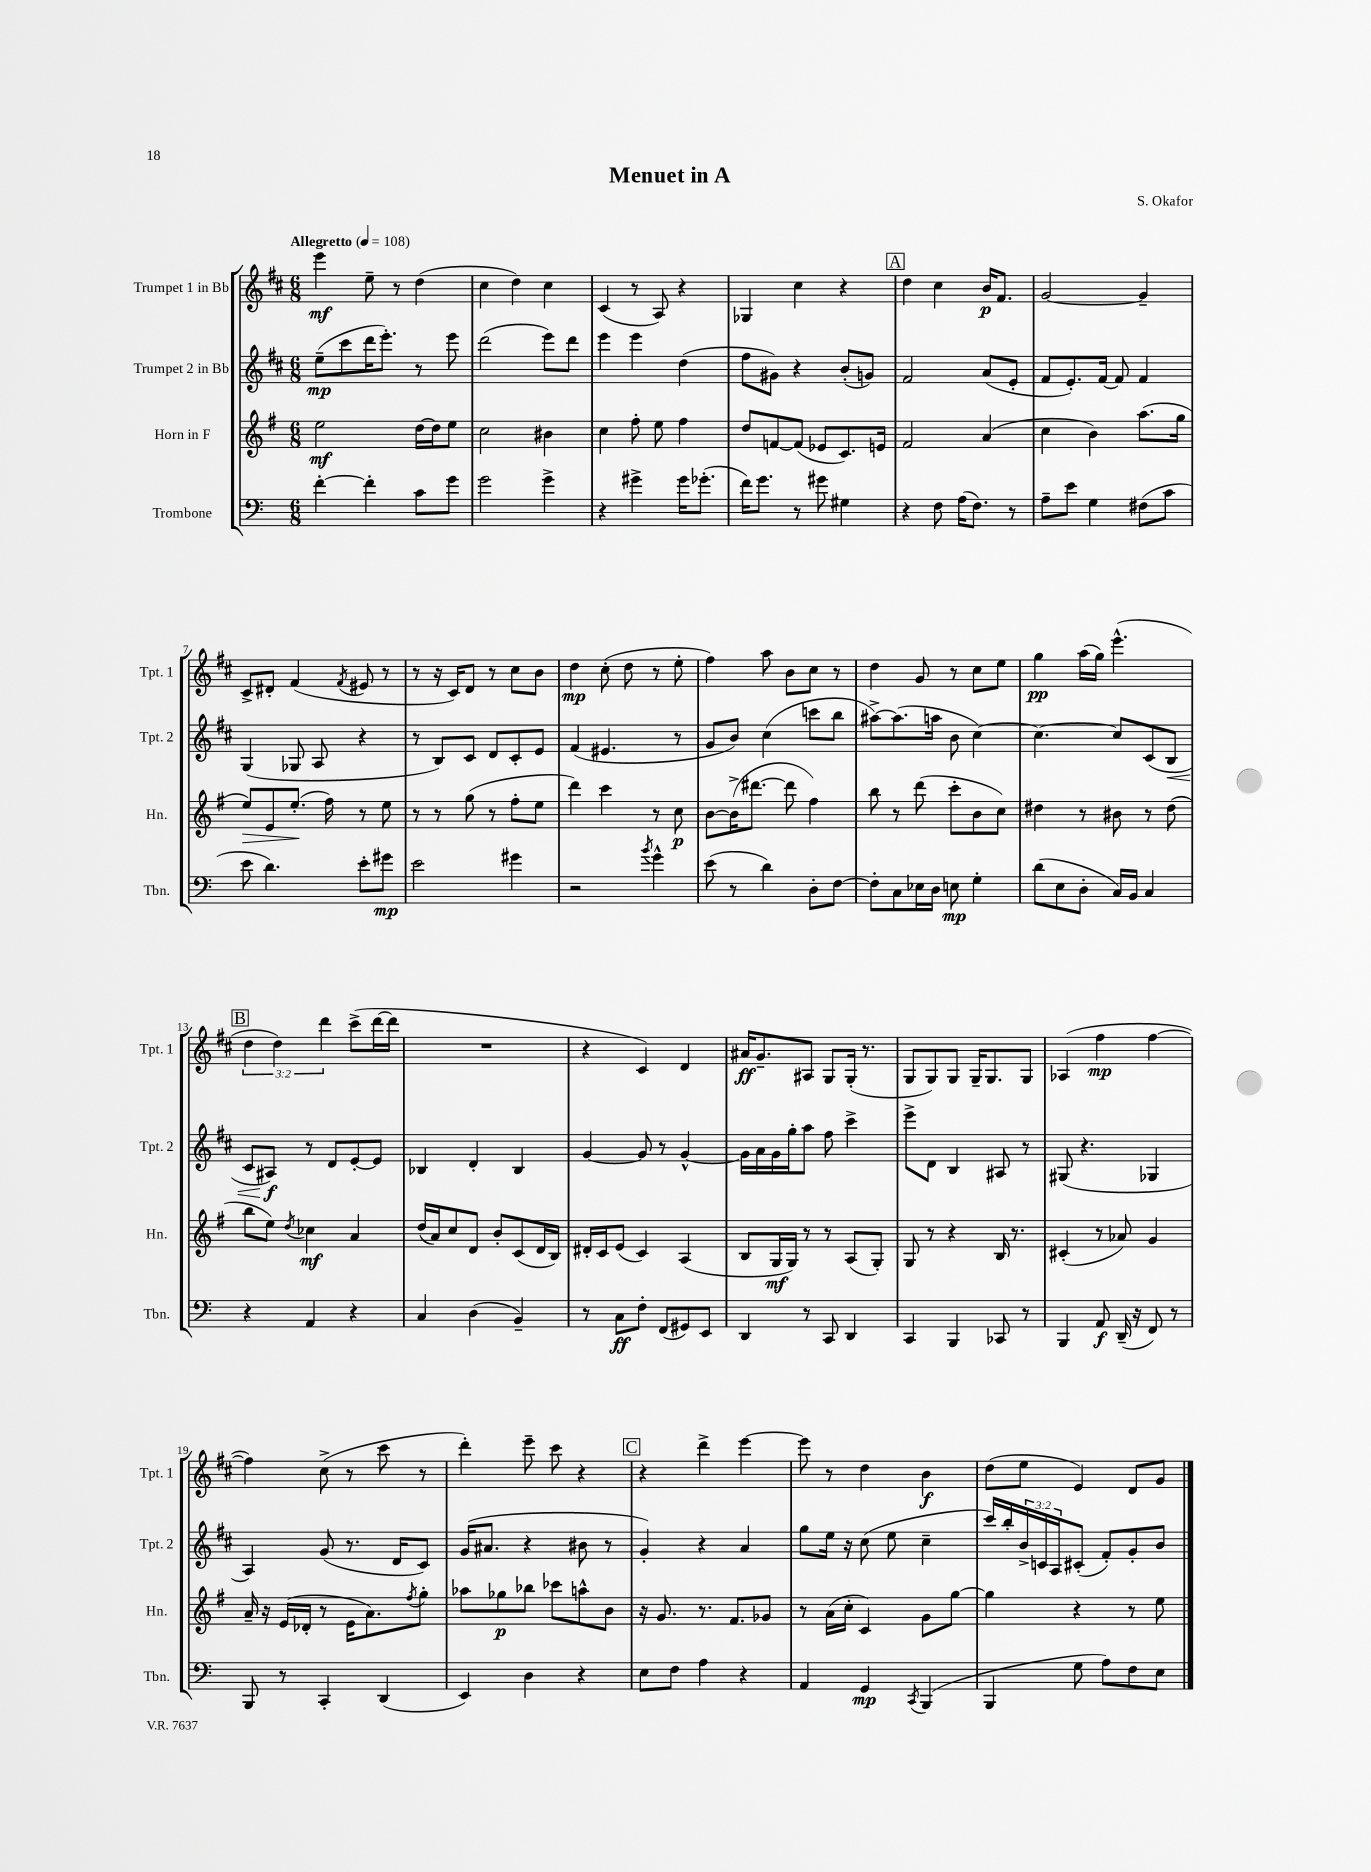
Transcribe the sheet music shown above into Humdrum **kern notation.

**kern	**dynam	**kern	**dynam	**kern	**dynam	**kern	**dynam
*part4	*part4	*part3	*part3	*part2	*part2	*part1	*part1
*staff4	*staff4	*staff3	*staff3	*staff2	*staff2	*staff1	*staff1
*I"Trombone	*	*I"Horn in F	*	*I"Trumpet 2 in Bb	*	*I"Trumpet 1 in Bb	*
*I'Tbn.	*	*I'Hn.	*	*I'Tpt. 2	*	*I'Tpt. 1	*
*clefF4	*	*clefG2	*	*clefG2	*	*clefG2	*
*k[]	*	*k[f#]	*	*k[f#c#]	*	*k[f#c#]	*
*M6/8	*	*M6/8	*	*M6/8	*	*M6/8	*
*MM108	*	*MM108	*	*MM108	*	*MM108	*
=1	=1	=1	=1	=1	=1	=1	=1
!	!	!	!	!	!	!LO:TX:a:B:t=Allegretto	!
[4f'\	.	2ee\	mf	(8ee~\L	mp	4eee\	mf
.	.	.	.	8ccc#\	.	.	.
4f'\]	.	.	.	16ddd\K	.	8ee~\	.
.	.	.	.	8.eee'\J)	.	.	.
.	.	.	.	.	.	8r	.
8c\L	.	[16dd\LL	.	8r	.	(4dd\	.
.	.	16dd\J]	.	.	.	.	.
8g\J	.	8ee\J	.	8eee\	.	.	.
=2	=2	=2	=2	=2	=2	=2	=2
2g\	.	2cc\	.	(2ddd\	.	4cc#\	.
.	.	.	.	.	.	4dd\)	.
4g^\	.	4b#X\	.	8eee\L)	.	4cc#\	.
.	.	.	.	8ddd\J	.	.	.
=3	=3	=3	=3	=3	=3	=3	=3
4r	.	4cc\	.	4eee\	.	(4c#/	.
4g#X^\	.	8ff#'\	.	4eee\	.	8r	.
.	.	8ee\	.	.	.	8A/)	.
16g#\KL	.	4ff#\	.	(4dd\	.	4r	.
(8.g-X'\J	.	.	.	.	.	.	.
=4	=4	=4	=4	=4	=4	=4	=4
16f\KL)	.	8dd/L	.	8ff#\L	.	4G-X/	.
8.g\J	.	.	.	.	.	.	.
.	.	[8fn/	.	8g#X\J)	.	.	.
8r	.	(8f/J]	.	4r	.	4cc#\	.
8g#X\	.	8e-X/L	.	.	.	.	.
4G#X\	.	8.c/)	.	(8b'/L	.	4r	.
.	.	.	.	8gn/J)	.	.	.
.	.	16en/Jk	.	.	.	.	.
!!LO:REH:place=s1:t=A
=5	=5	=5	=5	=5	=5	=5	=5
4r	.	2f#/	.	2f#/	.	4dd\	.
8F\	.	.	.	.	.	4cc#\	.
(16A\KL	.	.	.	.	.	.	.
8.F\J)	.	.	.	.	.	.	.
.	.	(4a/	.	(8a/L	.	16b/KL	p
.	.	.	.	.	.	8.f#/J	.
8r	.	.	.	8e'/J	.	.	.
=6	=6	=6	=6	=6	=6	=6	=6
8A~\L	.	4cc\	.	8f#/L	.	[2g/	.
8e\J	.	.	.	8.e'/)	.	.	.
4G\	.	4b\)	.	.	.	.	.
.	.	.	.	[16f#/Jk	.	.	.
.	.	.	.	8f#/]	.	.	.
(8F#X\L	.	(8.aa\L	.	4f#/	.	4g~/]	.
8c\J	.	.	.	.	.	.	.
.	.	16gg\Jk	.	.	.	.	.
!!LO:LB:g=z
=7	=7	=7	=7	=7	=7	=7	=7
!	!	!	!LO:HP:b	!	!	!	!
8e\	.	8ee/L)	>	(4G/	.	8c#^/L	.
4.d\)	.	8e/	.	.	.	8d#X'/J	.
.	.	(8.ee'/J	.	8G-X/	.	(4f#/	.
.	.	.	.	8A/	.	.	.
.	.	16ff#\)	]	.	.	.	.
.	.	.	.	.	.	8qf#/	.
8e'\L	.	8r	.	4r	.	8e#X/	.
8g#X\J	mp	8ee\	.	.	.	8r	.
=8	=8	=8	=8	=8	=8	=8	=8
2e\	.	8r	.	8r	.	8r	.
.	.	8r	.	8B/L)	.	16r	.
.	.	.	.	.	.	16c#/KL)	.
.	.	(8gg\	.	8c#/J	.	8d/J	.
.	.	8r	.	8d/L	.	8r	.
4g#X\	.	8ff#'\L	.	8c#'/	.	8cc#\L	.
.	.	8ee\J	.	8e/J	.	8b\J	.
=9	=9	=9	=9	=9	=9	=9	=9
2r	.	4ddd\)	.	(4f#/	.	4dd\	mp
.	.	4ccc\	.	4.e#X/	.	(8cc#'\	.
.	.	.	.	.	.	8dd\	.
8qb/	.	.	.	.	.	.	.
4g^^\	.	8r	.	.	.	8r	.
.	.	8cc\	p	8r	.	8ee'\	.
=10	=10	=10	=10	=10	=10	=10	=10
(8e\	.	[8b\L	.	8g/L	.	4ff#\)	.
8r	.	(16b^\K]	.	8b/J)	.	.	.
.	.	[8.ddd#X\J	.	.	.	.	.
4d\)	.	.	.	(4cc#\	.	8aa\	.
.	.	8ddd#\]	.	.	.	8b\L	.
8D'\L	.	4ff#\)	.	8cccn\L	.	8cc#\J	.
[8F\J	.	.	.	8bb\J	.	8r	.
=11	=11	=11	=11	=11	=11	=11	=11
8F'\L]	.	8bb\	.	[8aa#X^\L)	.	4dd\	.
8C\	.	8r	.	(8.aa#\]	.	.	.
16E-X\L	.	(8ddd\	.	.	.	8g/	.
16D\JJ	.	.	.	16aan\Jk	.	.	.
8En\	mp	8ccc'\L	.	8b\	.	8r	.
4G'\	.	8b\	.	[4cc#\)	.	8cc#\L	.
.	.	8cc\J)	.	.	.	8ee\J	.
=12	=12	=12	=12	=12	=12	=12	=12
(8d\L	.	4dd#X\	.	4.cc#\_	.	4gg\	pp
8E\	.	.	.	.	.	.	.
8D'\J	.	8r	.	.	.	(16aa\LL	.
.	.	.	.	.	.	16gg\JJ)	.
16C/LL)	.	8b#X\	.	8cc#/L]	.	(4.eee^^\	.
16BB/JJ	.	.	.	.	.	.	.
4C/	.	8r	.	(8c#/	.	.	.
!	!	!	!	!	!LO:HP:b	!	!
.	.	(8dd#\	.	8B/J	<	.	.
!!LO:LB:g=z
!!LO:REH:place=s1:t=B
=13	=13	=13	=13	=13	=13	=13	=13
4r	.	8bb\L	.	8c#/L	.	6dd\	.
.	.	8ee\J)	.	8A#X/J)	f	.	.
.	.	.	.	.	.	6dd\)	.
.	.	8qdd/	.	.	.	.	.
4AA/	.	4cc-X\	mf	8r	[	.	.
.	.	.	.	.	.	6ddd\	.
.	.	.	.	8d/L	.	.	.
4r	.	4a/	.	[8e'/	.	(8ccc#^\L	.
.	.	.	.	8e/J]	.	[16ddd\L	.
.	.	.	.	.	.	16ddd\JJ]	.
=14	=14	=14	=14	=14	=14	=14	=14
4C/	.	(16dd/LL	.	4B-X/	.	2.r	.
.	.	16a/J)	.	.	.	.	.
.	.	8cc/	.	.	.	.	.
(4D\	.	8d/J	.	4d'/	.	.	.
.	.	8b'/L	.	.	.	.	.
4BB~/)	.	(8c/	.	4B-/	.	.	.
.	.	16d/L	.	.	.	.	.
.	.	16B/JJ)	.	.	.	.	.
=15	=15	=15	=15	=15	=15	=15	=15
8r	.	16d#X'/LL	.	[4g/	.	4r	.
.	.	16c/J	.	.	.	.	.
8C\L	ff	(8e/J	.	.	.	.	.
8F'\J	.	4c/)	.	8g/]	.	4c#/)	.
(8FF/L	.	.	.	8r	.	.	.
8GG#X/)	.	(4A/	.	[4g^^/	.	4d/	.
8EE/J	.	.	.	.	.	.	.
=16	=16	=16	=16	=16	=16	=16	=16
4DD/	.	8B/L	.	16g\LL]	.	16a#X/KL	ff
.	.	.	.	16a\	.	8.g~/	.
.	.	16G/L	mf	16g\	.	.	.
.	.	16G/JJ)	.	16gg'\J	.	.	.
8r	.	8r	.	8aa\J	.	8A#X/J	.
8CC/	.	8r	.	8ff#\	.	8G/L	.
4DD/	.	(8A/L	.	4ccc#^\	.	(16G'/Jk	.
.	.	.	.	.	.	8.r	.
.	.	8G'/J)	.	.	.	.	.
=17	=17	=17	=17	=17	=17	=17	=17
4CC/	.	8G/	.	8eee^\L	.	8G/L	.
.	.	8r	.	8d\J	.	8G/)	.
4BBB/	.	4r	.	4B/	.	8G/J	.
.	.	.	.	.	.	16G~/KL	.
.	.	.	.	.	.	8.G/	.
8CC-X/	.	16B/	.	8A#X/	.	.	.
.	.	8.r	.	.	.	.	.
8r	.	.	.	8r	.	8G/J	.
=18	=18	=18	=18	=18	=18	=18	=18
4BBB/	.	(4c#X'/	.	(8G#X/	.	(4A-X/	.
.	.	.	.	4.r	.	.	.
8AA/	f	8r	.	.	.	4ff#\	mp
(16DD~/	.	8a-X/)	.	.	.	.	.
16r	.	.	.	.	.	.	.
8FF/)	.	4g/	.	4G-X/	.	[4ff#\	.
8r	.	.	.	.	.	.	.
!!LO:LB:g=z
=19	=19	=19	=19	=19	=19	=19	=19
8BBB/	.	16a~/	.	4A/)	.	4ff#\])	.
.	.	16r	.	.	.	.	.
8r	.	(16e/LL	.	.	.	.	.
.	.	16d-X'/JJ	.	.	.	.	.
4CC'/	.	8r	.	(8g/	.	(8cc#^\	.
.	.	16e\KL	.	8.r	.	8r	.
.	.	8.a\)	.	.	.	.	.
(4DD/	.	.	.	.	.	8ccc#\	.
.	.	.	.	16d/KL	.	.	.
.	.	8qff#/	.	.	.	.	.
.	.	8gg'\J	.	8c#/J)	.	8r	.
=20	=20	=20	=20	=20	=20	=20	=20
4EE/)	.	8aa-X\L	.	(16g/KL	.	4ddd'\)	.
.	.	.	.	8.a#X/J	.	.	.
.	.	8gg-X\	p	.	.	.	.
4D\	.	8bb-X\J	.	4r	.	8eee~\	.
.	.	8ccc-X\L	.	.	.	8ccc#\	.
4r	.	8aan^^\	.	8b#X\	.	4r	.
.	.	8b\J	.	8r	.	.	.
!!LO:REH:place=s1:t=C
=21	=21	=21	=21	=21	=21	=21	=21
8E\L	.	16r	.	4g'/)	.	4r	.
.	.	8.g/	.	.	.	.	.
8F\J	.	.	.	.	.	.	.
4A\	.	8.r	.	4r	.	4ddd^\	.
.	.	8.f#/L	.	.	.	.	.
4r	.	.	.	4a/	.	[4eee\	.
.	.	8g-X/J	.	.	.	.	.
=22	=22	=22	=22	=22	=22	=22	=22
4AA/	.	8r	.	8gg\L	.	8eee\]	.
.	.	(16a\LL	.	16ee\Jk	.	8r	.
.	.	16cc'\JJ	.	16r	.	.	.
4GG/	mp	4c/)	.	(8cc#\	.	4dd\	.
.	.	.	.	8ee\	.	.	.
8qCC/	.	.	.	.	.	.	.
(4BBB/	.	8g\L	.	4cc#~\	.	4b\	f
.	.	[8gg\J	.	.	.	.	.
=23	=23	=23	=23	=23	=23	=23	=23
4BBB/	.	4gg\]	.	16ccc#/LL)	.	(8dd\L	.
.	.	.	.	16bb'/	.	.	.
.	.	.	.	24b^/	.	8ee\J	.
.	.	.	.	24cn/	.	.	.
.	.	.	.	24A/J	.	.	.
8G\	.	4r	.	(8c#X'/J	.	4e/)	.
8A\L)	.	.	.	8f#'/L)	.	.	.
8F\	.	8r	.	8g'/	.	8d/L	.
8E\J	.	8ee\	.	8b/J	.	8g/J	.
==	==	==	==	==	==	==	==
*-	*-	*-	*-	*-	*-	*-	*-
